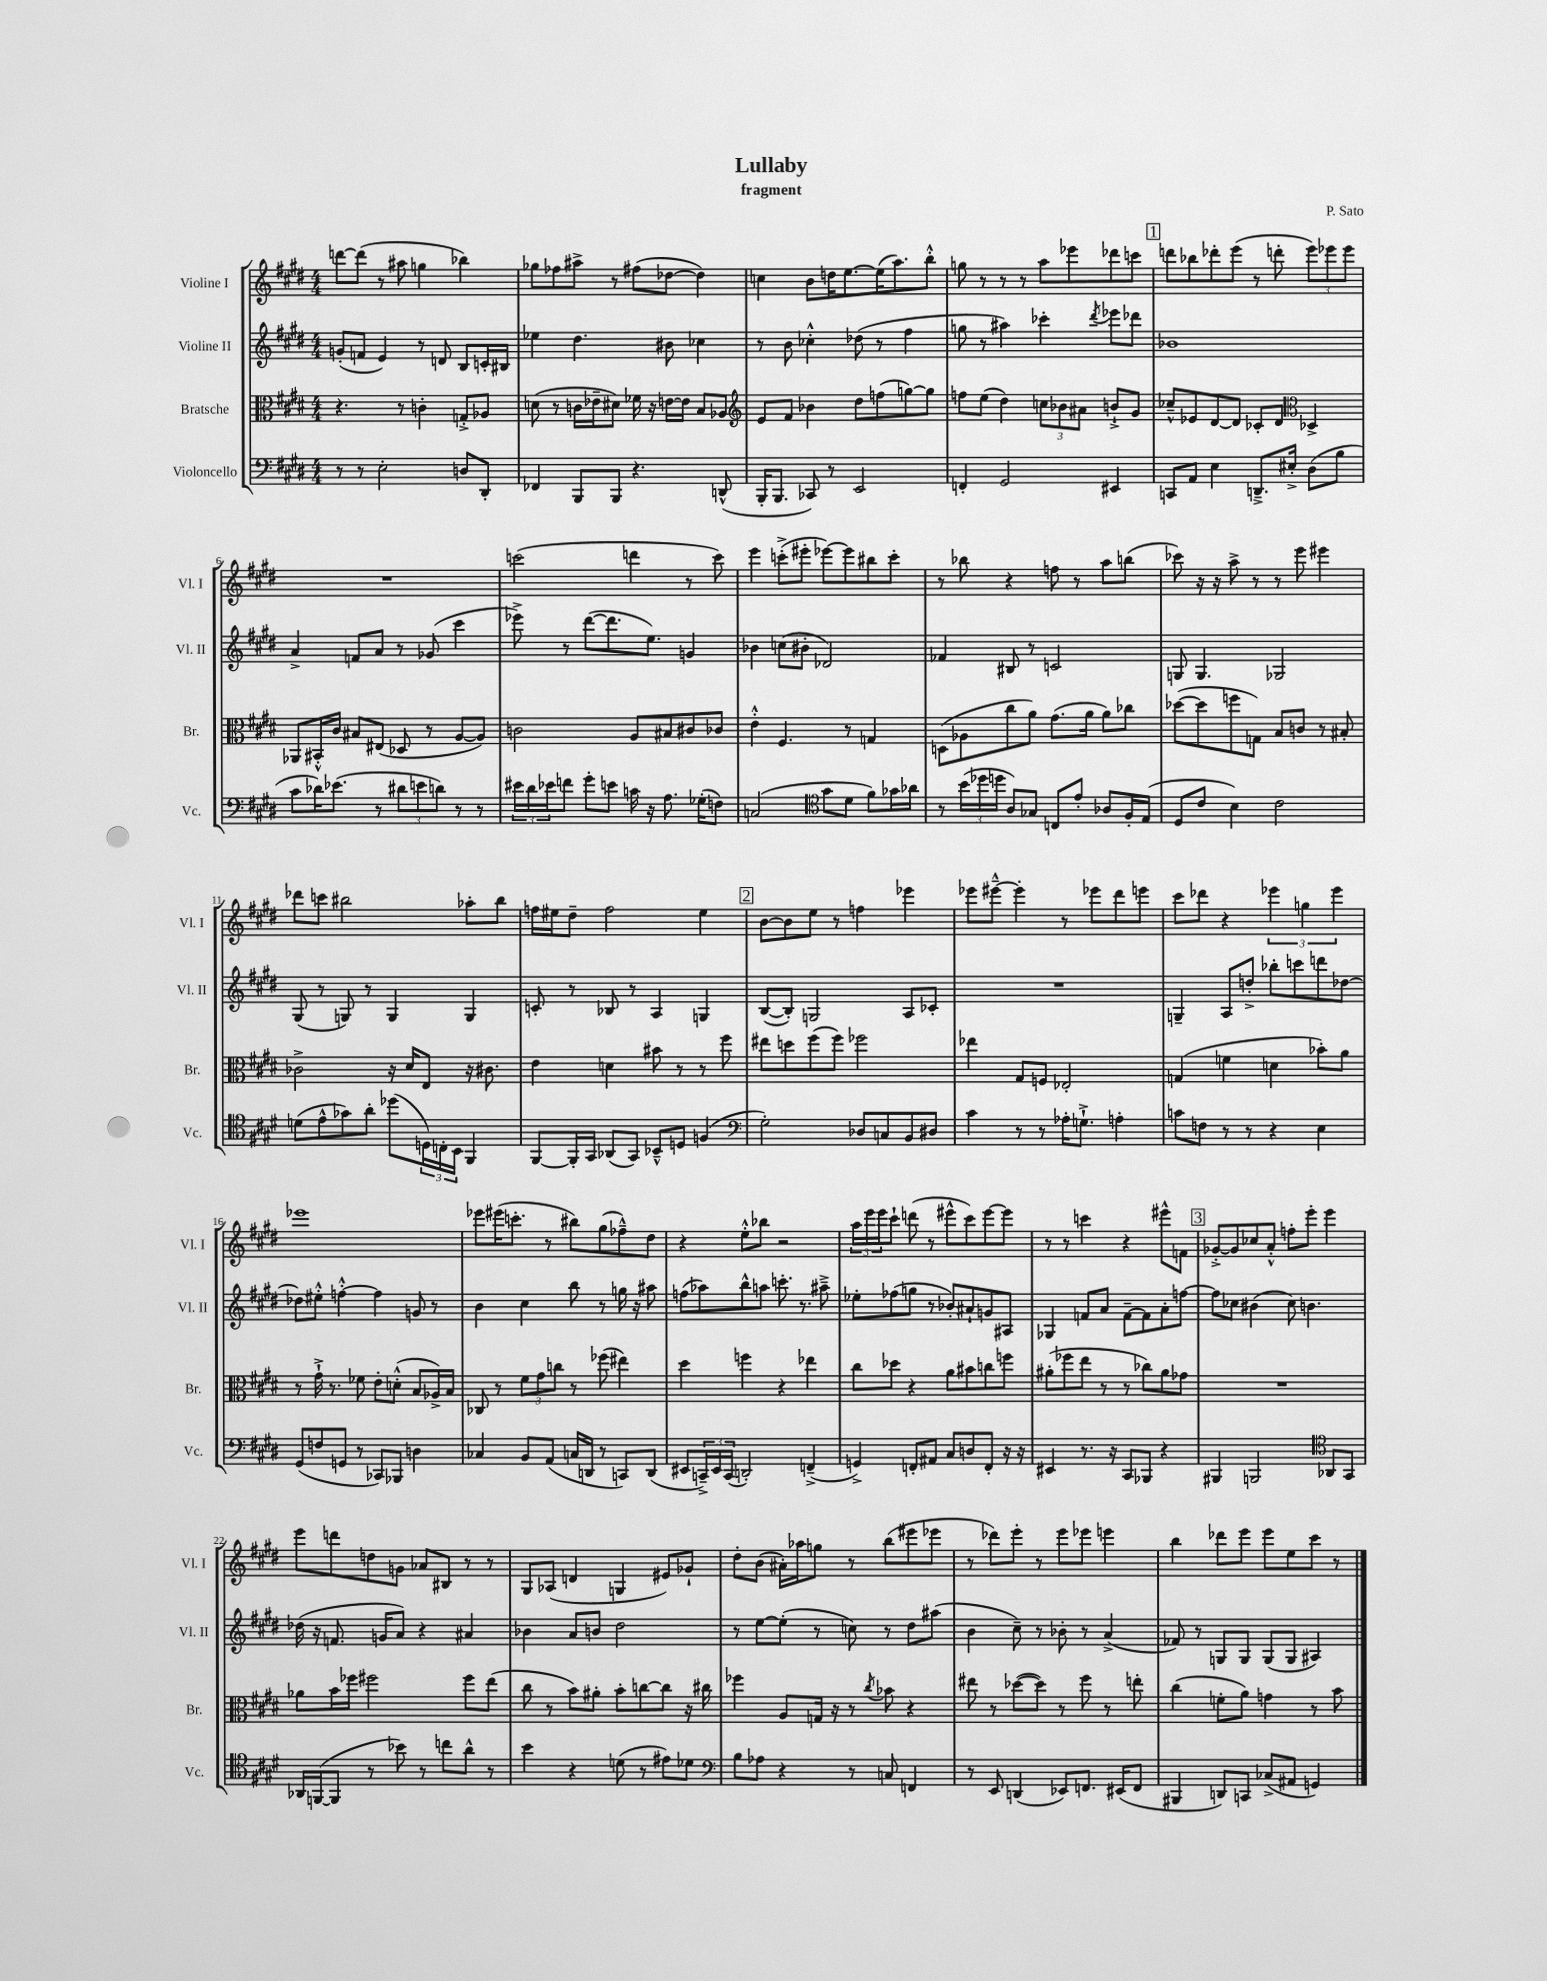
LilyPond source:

\header { title = "Lullaby" composer = "P. Sato" subtitle = "fragment" }
<<
\new StaffGroup <<
\new Staff = "s0" \with { instrumentName = "Violine I" shortInstrumentName = "Vl. I" } {
    \clef treble \key e \major \numericTimeSignature \time 4/4
    d'''8~ d'''8( r8 ais''8 g''4 bes''4) |
    ges''8 fes''8 ais''8-> r8 fis''8( des''8~ des''4) |
    c''4 b'8 d''16 e''8.~ e''16( a''8.) b''8-.-^ |
    g''8 r8 r8 r8 a''8 ees'''8 des'''8 c'''8 |
    \mark \markup { \box "1" } d'''8 bes''8 des'''8-. e'''8( r8 d'''8-. \tuplet 3/2 { e'''8) ees'''8 ees'''8 } |
    R1 |
    c'''2( d'''4 r8 c'''8) |
    e'''4 c'''8-.->( eis'''8-. ees'''8~) ees'''8 bis''8 c'''8-. |
    r8 bes''8 r4 f''8 r8 a''8 b''8( |
    ces'''8) r16 r16 a''8-> r8 r8 e'''8 eis'''4 |
    des'''8 c'''8 bis''2 aes''8-. bis''8 |
    f''16 eis''16 dis''8-- f''2 eis''4 |
    \mark \markup { \box "2" } b'8~ b'8 e''8 r8 f''4 ees'''4 |
    ees'''8 eis'''8~---^ eis'''4-. r8 ees'''8 dis'''8 e'''8 |
    cis'''8 des'''8 r4 \tuplet 3/2 { ees'''4 g''4 ees'''4 } |
    ees'''1 |
    ees'''8 eis'''16( c'''8.-. r8 bis''8) gis''8( fes''8---^) dis''8 |
    r4 e''8-.-^ bes''8 r2 |
    \tuplet 3/2 { a''16 e'''16 e'''16 } cis'''8-! d'''8( r8 eis'''8-^ cis'''8) eis'''8~ eis'''8 |
    r8 r8 c'''4 r4 eis'''8-^ f'8 |
    \mark \markup { \box "3" } ges'8~-.-> ges'8 ces''8 a'8-.-^ f''8-. e'''8-. e'''4 |
    e'''8 d'''8 d''8 g'8 aes'8 bis8 r8 r8 |
    gis8 aes8( d'4 g4 eis'8) ges'8-! |
    dis''8-. b'8( ais'16-.) aes''16 g''8 r8 b''8( eis'''8 ees'''8 |
    r8 des'''8) e'''8-. r8 e'''8 ees'''8 e'''4 |
    b''4 des'''8 e'''8 e'''8 e''8 cis'''8 r8 \bar "|." |
}
\new Staff = "s1" \with { instrumentName = "Violine II" shortInstrumentName = "Vl. II" } {
    \clef treble \key e \major \numericTimeSignature \time 4/4
    g'8-.( f'8 e'4) r8 d'8 b8 c'16-. bis16 |
    ees''4 dis''4. bis'8 ces''4 |
    r8 b'8 ces''4-.-^ des''8( r8 fis''4 |
    g''8 r8 ais''4) ces'''4-. \acciaccatura { dis'''8 } ees'''8 des'''8 |
    \mark \markup { \box "1" } bes'1 |
    a'4-> f'8 a'8 r8 ges'8( cis'''4 |
    ees'''8->) r8 dis'''8~( dis'''8. e''8.) g'4 |
    bes'4 c''8( bis'8-. des'2) |
    fes'4 bis8 r8 c'2 |
    g8 g4. ges2 |
    gis8( r8 g8) r8 g4 g4 |
    c'8-. r8 bes8 r8 a4 g4 |
    \mark \markup { \box "2" } b8~( b8-.) g2 a8 ces'8-. |
    R1 |
    g4-- a8 d''8-.-> bes''8-. c'''8 d'''8 des''8~ |
    des''8 eis''8-.-^ f''4~-.-^ f''4 g'8 r8 |
    b'4 cis''4 b''8 r8 g''16 r16 ais''8 |
    f''8( aes''8) b''8-^ a''8 c'''8.-. r8. ais''8---> |
    ees''8-. fes''8( g''8 r8 bes'8-.) ais'8-! g'8 ais8 |
    ges4 f'8 a'8 f'8~-- f'8 a'8-. f''8~ |
    \mark \markup { \box "3" } f''8 ces''8 bis'4( ces''8) b'4. |
    des''16( r16 f'8. g'16 a'8) r4 ais'4 |
    bes'4 a'8 b'8 dis''2 |
    r8 e''8~ e''8-.( r8 c''8) r8 dis''8 ais''8( |
    b'4 cis''8--) r8 bes'8-. r8 a'4->( |
    fes'8) r8 g8 g8 g8( g8 ais4) \bar "|." |
}
\new Staff = "s2" \with { instrumentName = "Bratsche" shortInstrumentName = "Br." } {
    \clef alto \key e \major \numericTimeSignature \time 4/4
    r4. r8 c'4-. g8-.-> aes8 |
    d'8( r8 c'16 ees'16-- dis'8) fes'16 r16 e'16~ e'16 b8 aes8 |
    \clef treble e'8 fis'8 bes'4 dis''8 f''8( g''8~) g''8 |
    f''8 e''8( dis''4) \tuplet 3/2 { c''8 bes'8 ais'8 } b'8-!-> gis'8 |
    \mark \markup { \box "1" } ces''8---^ ees'8 dis'8~ dis'8 ces'8-. dis'8 \clef alto des4-> |
    aes,8 bis,16-.-^ cis'16 bis8 eis8( des8 r8 a8~ a8) |
    c'2 a8 bis8 cis'8 ces'8 |
    e'4-.-^ fis4. r8 g4 |
    d8( aes8 cis''8 a'8) gis'8.( a'16 a'8) ces''8 |
    des''8~( des''8 f''8 g8) b8 c'8 r8 bis8-. |
    ces'2-> r16 dis'16 e8 r16 cis'8. |
    e'4 d'4 bis'8 r8 r8 fis''8 |
    \mark \markup { \box "2" } eis''8 d''8 fis''8( fis''8) fes''2 |
    ees''4 gis8 f8 ees2-. |
    g4( f'4 d'4 bes'8-.) a'8 |
    r8 gis'16-!-> r8. fes'8 e'8-. d'8-.-^( b8 aes16->) b16 |
    ces8 r8 \tuplet 3/2 { fis'8 gis'8 c''8 } r8 fes''8( eis''4) |
    dis''4 f''4 r4 ees''4 |
    cis''8 des''8 r4 a'8 bis'8 c''8 f''8 |
    ais'8-.( fes''8 e''8 r8 r8 ces''8) ais'8 ges'8 |
    \mark \markup { \box "3" } R1 |
    aes'8 b'16 fes''16 fis''2 fis''8 e''8( |
    cis''8 r8 b'8) ais'8-. b'8-. c''8~ c''8 r16 cis''16 |
    fes''4 a8 g16 r16 r8 \acciaccatura { cis''8 } bes'8 r4 |
    eis''8 r8 des''8~( des''8) r8 fis''8 r8 e''8-. |
    cis''4( f'8-. a'8) g'4 r8 b'8 \bar "|." |
}
\new Staff = "s3" \with { instrumentName = "Violoncello" shortInstrumentName = "Vc." } {
    \clef bass \key e \major \numericTimeSignature \time 4/4
    r8 r8 e2-. d8 dis,8-. |
    fes,4 b,,8 b,,8 r4. d,8-^( |
    b,,16-. b,,8. ces,8) r8 e,2 |
    f,4-. gis,2 eis,4 |
    \mark \markup { \box "1" } c,8 a,8 e4 d,8.---> eis16-.-> dis8( b8 |
    cis'8 des'16) ees'8.( r8 \tuplet 3/2 { dis'8 e'8 d'8) } r8 r8 |
    \tuplet 3/2 { eis'16 dis'16 ees'16 } f'8 gis'8-. e'8 c'16 r16 a8. ges16-.( f8) |
    c2( \clef tenor gis'8 dis'8 fis'8) ges'16 aes'16 |
    r8 \tuplet 3/2 { b'16( des''16 d''16 } a8) ges8 c8 e'8-. aes8 fis16-. e16( |
    dis8 cis'8 b4) cis'2 |
    d'8( e'8-^ ges'8) a'8-. des''8( \tuplet 3/2 { d16) c16-. b,16 } fis,4 |
    fis,8~ fis,16-. gis,16 aes,8( gis,8) bes,8---^ d8 f4( |
    \mark \markup { \box "2" } \clef bass gis2-.) des8 c8 b,8 dis8 |
    cis'4 r8 r8 aes16-. g8.-!-> a4-. |
    c'8 f8 r8 r8 r4 e4 |
    gis,8( f8 g,8 r8 ces,8) bes,,8 d4 |
    ces4 b,8 a,8( c16 d,16 r8 c,8) d,8( |
    eis,8 \tuplet 3/2 { c,16--->) eis,16 c,16( } d,2-.) f,4--->( |
    g,4->) f,8-. ais,8 cis8 d8 f,8-. r16 r16 |
    eis,4 r8. r16 cis,8 bes,,8 r4 |
    \mark \markup { \box "3" } bis,,4 b,,2 \clef tenor aes,8 gis,8 |
    aes,16 f,16~( f,8 r8 bes'8) r8 c''8 a'8-^ r8 |
    b'4 r4 d'8( r8 eis'8) des'8 |
    \clef bass b8 aes8 r4 r8 c8 f,4 |
    r8 e,8 d,4( ees,8) f,8. eis,16( f,8 |
    bis,,4 d,8) c,8 ces8->( ais,8 g,4) \bar "|." |
}
>>
>>
